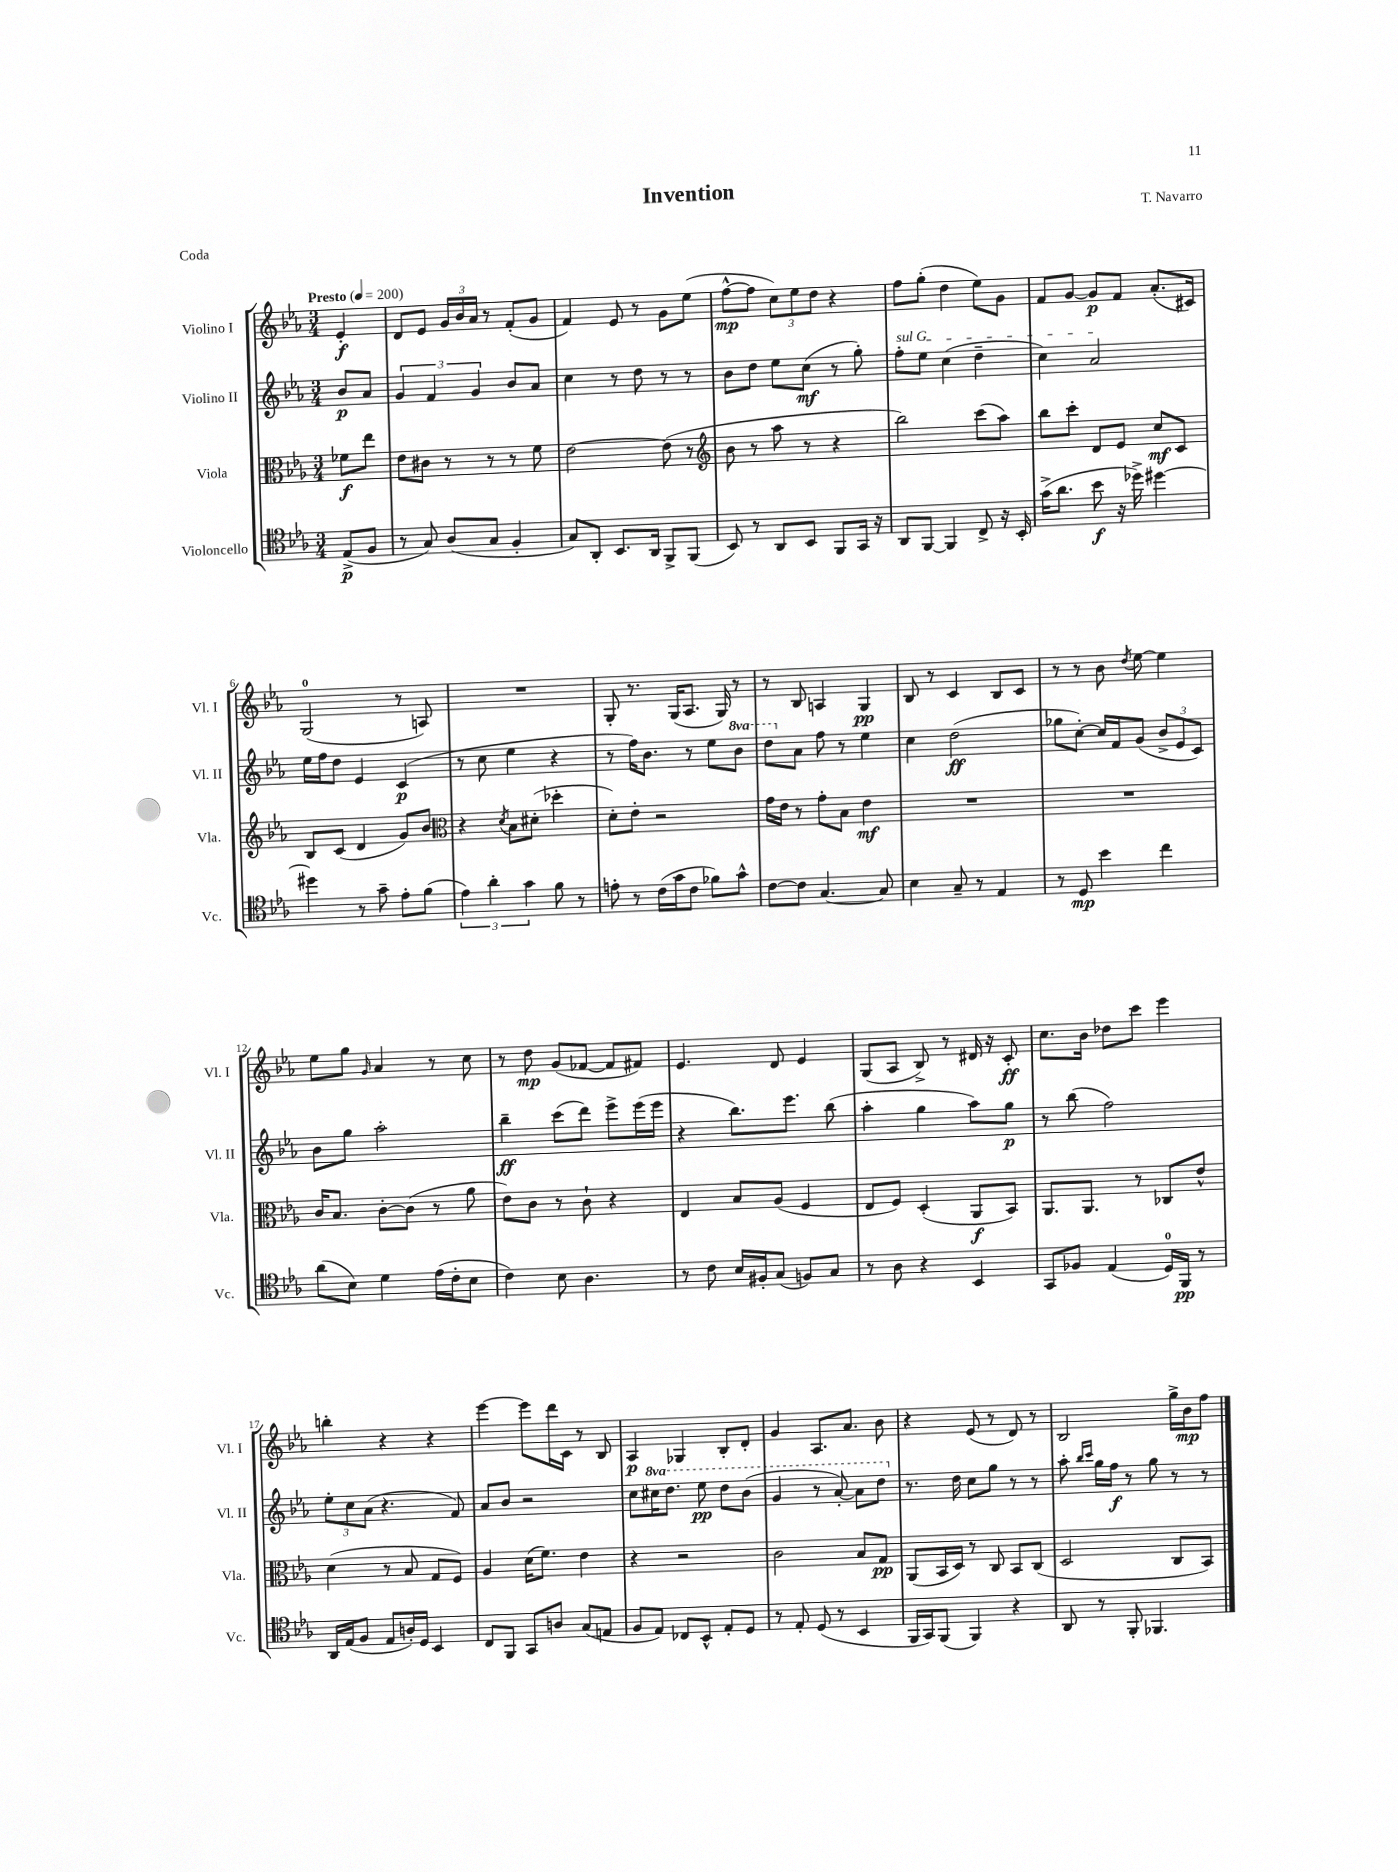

**kern	**kern	**kern	**kern
*staff4	*staff3	*staff2	*staff1
*clefC4	*clefC3	*clefG2	*clefG2
*k[b-e-a-]	*k[b-e-a-]	*k[b-e-a-]	*k[b-e-a-]
*M3/4	*M3/4	*M3/4	*M3/4
*MM200	*MM200	*MM200	*MM200
(8E-^	8f-	8b-	4e-'
8F	8ee-	8a-	.
=	=	=	=
8r	8e-	6g	8d
8G)	8c#	.	8e-
.	.	6f	.
(8A-	8r	.	24g
.	.	.	24b-
.	.	6g	24a-
8G	8r	.	8r
4F'	8r	8b-	(8f'
.	8f	8a-	8g
=	=	=	=
8G)	[2e-	4cc	4f)
8AA-'	.	.	.
8.BB-	.	8r	8e-
.	.	8dd	8r
16AA-	.	.	.
8FF^	(8e-]	8r	8g
(8FF	8r	8r	(8ee-
=	=	=	=
*	*clefG2	*	*
8BB-)	8b-	8b-	[8ff^^
8r	8r	8dd	8ff]
8AA-	8aa-	8ee-	12cc)
.	.	.	12ee-
8BB-	8r	(8cc	.
.	.	.	12dd
8FF	4r	8r	4r
16GG	.	8gg')	.
16r	.	.	.
=	=	=	=
8AA-	2bb-)	8ff'	8ff
[8FF	.	8ee-	(8gg'
4FF]	.	(4cc	4dd
8C^	(8ccc	4dd~	8ee-)
16r	8aa-)	.	8g
16BB-'	.	.	.
=	=	=	=
(16g^	8bb-	4cc)	8f
8.a-	.	.	.
.	8ccc'	.	[8g
8b-	8d	2a-	8g]
16r	8e-	.	8f
16dd-^)	.	.	.
[4dd#	8cc	.	(8.a-'
.	8c	.	.
.	.	.	16c#)
=	=	=	=
4dd#]	8B-	16ee-	(2G
.	.	16ff	.
.	(8c	8dd	.
8r	4d	4e-	.
8g~	.	.	.
8e-'	8g)	(4c	8r
(8f	8b-	.	8A)
=	=	=	=
*	*clefC3	*	*
6e-)	4r	8r	2.r
.	.	8cc	.
6a-'	.	.	.
.	8qd	.	.
.	8B-	4ee-	.
6g	.	.	.
.	(8d#'	.	.
8f	4dd-'	4r	.
8r	.	.	.
=	=	=	=
8e'	8d')	8r	8G'
8r	8e-'	16ff)	8.r
.	.	8.b-	.
(16c	2r	.	.
16g	.	.	(16G
8c	.	8r	8.A-
8f-)	.	8ee-	.
.	.	.	16G)
8g^^	.	8bb-	8r
=	=	=	=
[8c	16g	8ddd	8r
.	16e-	.	.
8c]	8r	8a-	8B-
[4.G	8g'	8ff	4A
.	8B-	8r	.
.	4e-	4ee-	4G
8G]	.	.	.
=	=	=	=
4B-	2.r	4cc	8B-
.	.	.	8r
8G~	.	(2dd	4c
8r	.	.	.
4E-	.	.	8B-
.	.	.	8c
=	=	=	=
8r	2.r	8gg-	8r
8D	.	[8cc')	8r
4b-	.	16cc]	8b-
.	.	16f	.
.	.	.	8qdd
.	.	(8g	[8ee-
4cc	.	12b-^	4ee-]
.	.	12e-	.
.	.	12c)	.
=	=	=	=
(8a-	16c	8b-	8ee-
.	8.B-	.	.
8B-)	.	8gg	8gg
.	.	.	16qqg
4d	[8c'	2aa-'	4a-
.	(8c]	.	.
(16e-	8r	.	8r
16c'	.	.	.
8B-	8a-	.	8cc
=	=	=	=
4c)	8e-)	4bb-~	8r
.	8c	.	8dd
8B-	8r	(8ccc	(8g
4.A-	8c`	8ddd)	[8f-
.	4r	8eee-^	8f-]
.	.	(16eee-	8f#)
.	.	16eee-	.
=	=	=	=
8r	4E-	4r	4.e-
8c	.	.	.
16B-	8B-	8.bb-)	.
16F#'	.	.	.
(8G	(8A-	.	8d
.	.	8.eee-	.
8F)	4F	.	4e-
8G	.	(8bb-	.
=	=	=	=
8r	8E-	4aa-'	(8G
8A-	8F)	.	8A-
4r	(4D'	4gg	8B-^)
.	.	.	8r
4BB-	8AA-	8aa-)	16d#
.	.	.	16r
.	8BB-)	8gg	8c'
=	=	=	=
8GG	8.AA-	8r	8.cc
8F-	.	(8bb-	.
.	8.AA-	.	16b-
(4E-	.	2ff)	8dd-
.	8r	.	8ccc
16D)	8C-	.	4eee-
16FF	.	.	.
8r	8e-^^	.	.
=	=	=	=
16AA-	(4d	12ee-'	4bb'
(16E-	.	.	.
.	.	12cc	.
8F	.	.	.
.	.	(12a-	.
8E-	8r	4.r	4r
16A')	8B-	.	.
16D	.	.	.
4BB-	8G	.	4r
.	8F)	8f)	.
=	=	=	=
8C	4A-	8a-	[4eee-
8FF	.	8b-	.
8GG	(16d	2r	8eee-]
.	8.f)	.	.
8A	.	.	16ddd
.	.	.	16c
(8G	4e-	.	8r
8E	.	.	8B-
=	=	=	=
8F	4r	8cc	4A-
8E-)	.	16ccc#	.
.	.	8.ddd	.
8C-	2r	.	4G-
8BB-^^	.	8eee-	.
8E-'	.	8ddd	8B-'
8D	.	(8bb-	8d'
=	=	=	=
8r	2c	4gg	4g
8E-'	.	.	.
(8D	.	8r	8.A-
8r	.	[8aa-')	.
.	.	.	8.a-
4BB-	8B-	8aa-]	.
.	8G	8ddd	8b-
=	=	=	=
16FF	(8AA-	8.r	4r
16GG)	.	.	.
(8FF	16BB-	.	.
.	16D)	16dd	.
4FF)	8r	8cc	(8e-
.	8C	8gg	8r
4r	8BB-	8r	8d)
.	(8C	8r	8r
=	=	=	=
8AA-	2D	8aa-'	2B-
.	.	16qqbb-	.
.	.	16qqccc	.
8r	.	16gg	.
.	.	16ff	.
8FF'	.	8r	.
4.FF-	.	8gg	.
.	8C	8r	16gg^
.	.	.	16b-
.	8BB-)	8r	8ff
==	==	==	==
*-	*-	*-	*-
